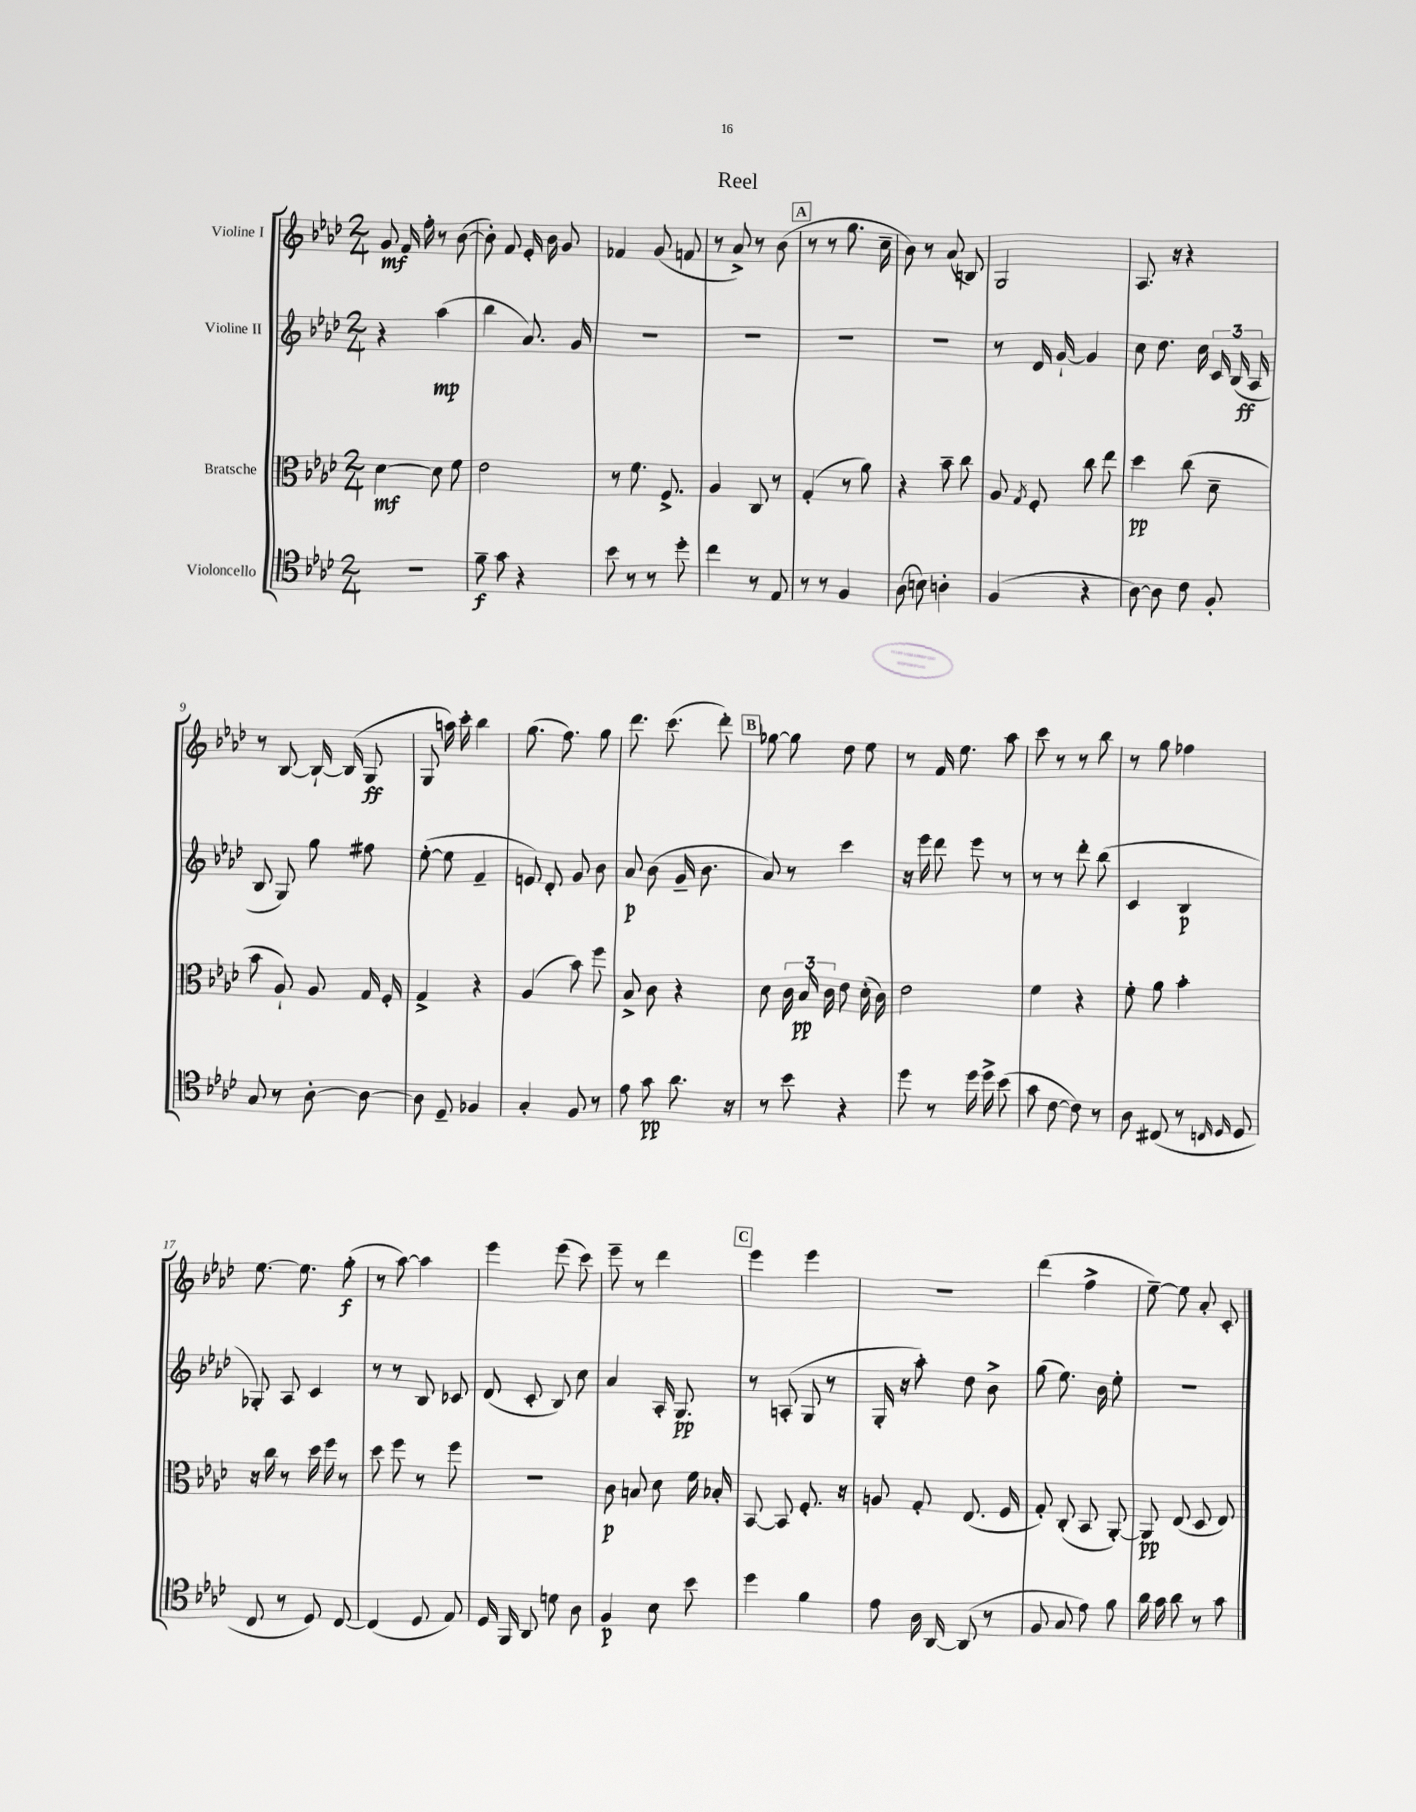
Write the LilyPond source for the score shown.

\header { title = "Reel" }
<<
\new StaffGroup <<
\new Staff = "s0" \with { instrumentName = "Violine I" } {
    \clef treble \key aes \major \numericTimeSignature \time 2/4
    \autoBeamOff g'8\mf f'16 f''16-. r8 bes'8~( |
    bes'8-.) f'8 ees'16-. bes'16 g'8 |
    fes'4 g'8( f'8 |
    r8 aes'8->) r8 bes'8( |
    \mark \markup { \box "A" } r8 r8 g''8. c''16-- |
    bes'8) r8 aes'8( b8) |
    g2 |
    aes8. r16 r4 |
    r8 bes8~ bes16~-! bes16( g8\ff |
    g8 a''16) c'''16-. bes''4 |
    g''8.( f''8.) g''8 |
    des'''8. c'''8.( des'''8-.) |
    \mark \markup { \box "B" } ges''8~ ges''8 des''8 ees''8 |
    r8 f'16 ees''8. aes''8 |
    c'''8 r8 r8 bes''8 |
    r8 g''8 fes''4 |
    ees''8.~ ees''8. g''8-.\f( |
    r8 aes''8~) aes''4 |
    ees'''4 ees'''8( c'''8) |
    ees'''8-- r8 des'''4 |
    \mark \markup { \box "C" } ees'''4 ees'''4 |
    r2 |
    des'''4( f''4-> |
    ees''8~--) ees''8 aes'8-. c'8-. \bar "|." |
}
\new Staff = "s1" \with { instrumentName = "Violine II" } {
    \clef treble \key aes \major \numericTimeSignature \time 2/4
    \autoBeamOff r4 aes''4\mp( |
    bes''4 aes'8.) g'16 |
    R2 |
    R2 |
    \mark \markup { \box "A" } R2 |
    R2 |
    r8 des'16 g'16~-! g'4 |
    c''8 des''8. c''16 \tuplet 3/2 { c'16 bes16( aes16\ff } |
    bes8 g8) g''8 fis''8 |
    ees''8~-.( ees''8 f'4-- |
    e'8) des'8-. g'8 bes'8 |
    aes'8\p bes'8( g'16-- bes'8. |
    \mark \markup { \box "B" } aes'8) r8 c'''4 |
    r16 ees'''16 des'''8 ees'''8 r8 |
    r8 r8 des'''8-. bes''8( |
    c'4 bes4\p |
    ges8-.) aes8 c'4 |
    r8 r8 bes8 ces'8 |
    des'8( c'8-. bes8) c''8 |
    aes'4 aes16-. g8.\pp |
    \mark \markup { \box "C" } r8 a8-.( g8 r8 |
    g16-. r16 aes''8-.) des''8 bes'8-> |
    g''8( ees''8.) bes'16 ees''8-. |
    r2 \bar "|." |
}
\new Staff = "s2" \with { instrumentName = "Bratsche" } {
    \clef alto \key aes \major \numericTimeSignature \time 2/4
    \autoBeamOff des'4~\mf des'8 f'8 |
    ees'2 |
    r8 f'8. f8.-> |
    aes4 c8 r8 |
    \mark \markup { \box "A" } g4-.( r8 aes'8) |
    r4 bes'8-- c''8 |
    aes8 \acciaccatura { g8 } f8-. c''8 ees''8 |
    des''4\pp c''8( des'8-- |
    bes'8 aes8-!) aes8 g16 f16-. |
    g4-> r4 |
    aes4( bes'8) f''8 |
    bes8-> c'8 r4 |
    \mark \markup { \box "B" } des'8 \tuplet 3/2 { c'16 bes16\pp c'16 } ees'8 des'16-.( c'16) |
    ees'2 |
    f'4 r4 |
    f'8-. aes'8 bes'4-. |
    r16 c''16 r8 des''16 f''16 r8 |
    des''8 f''8 r8 f''8 |
    r2 |
    c'8\p b8 des'8 f'16 bes16-. |
    \mark \markup { \box "C" } bes,8~ bes,8 f8.-. r16 |
    a8 g8-. ees8.( f16 |
    g8-.) c8-.( bes,8 aes,8~-.) |
    aes,8\pp ees8( des8 ees8) \bar "|." |
}
\new Staff = "s3" \with { instrumentName = "Violoncello" } {
    \clef tenor \key aes \major \numericTimeSignature \time 2/4
    \autoBeamOff r2 |
    f'8--\f g'8 r4 |
    bes'8 r8 r8 des''8-. |
    c''4 r8 ees8 |
    \mark \markup { \box "A" } r8 r8 f4 |
    aes8( b8) a4-. |
    f4( r4 |
    aes8~) aes8 c'8 f8-. |
    g8 r8 aes8~-. aes8~ |
    aes8 des8-- fes4 |
    g4-. f8 r8 |
    ees'8 g'8\pp aes'8. r16 |
    \mark \markup { \box "B" } r8 bes'8 r4 |
    des''8 r8 des''16 des''16-> bes'8( |
    g'8 c'8~ c'8) r8 |
    aes8 cis8( r8 \grace { c16 des16 } des8 |
    c8 r8 des8) c8~ |
    c4( des8 ees8) |
    des16 f,16 aes,8 d'8 aes8 |
    f4\p bes8 bes'8 |
    \mark \markup { \box "C" } des''4 f'4 |
    ees'8 aes16 aes,16~ aes,8( r8 |
    f8 g8 ees'8) f'8 |
    aes'16 g'16 aes'8 r8 g'8 \bar "|." |
}
>>
>>
